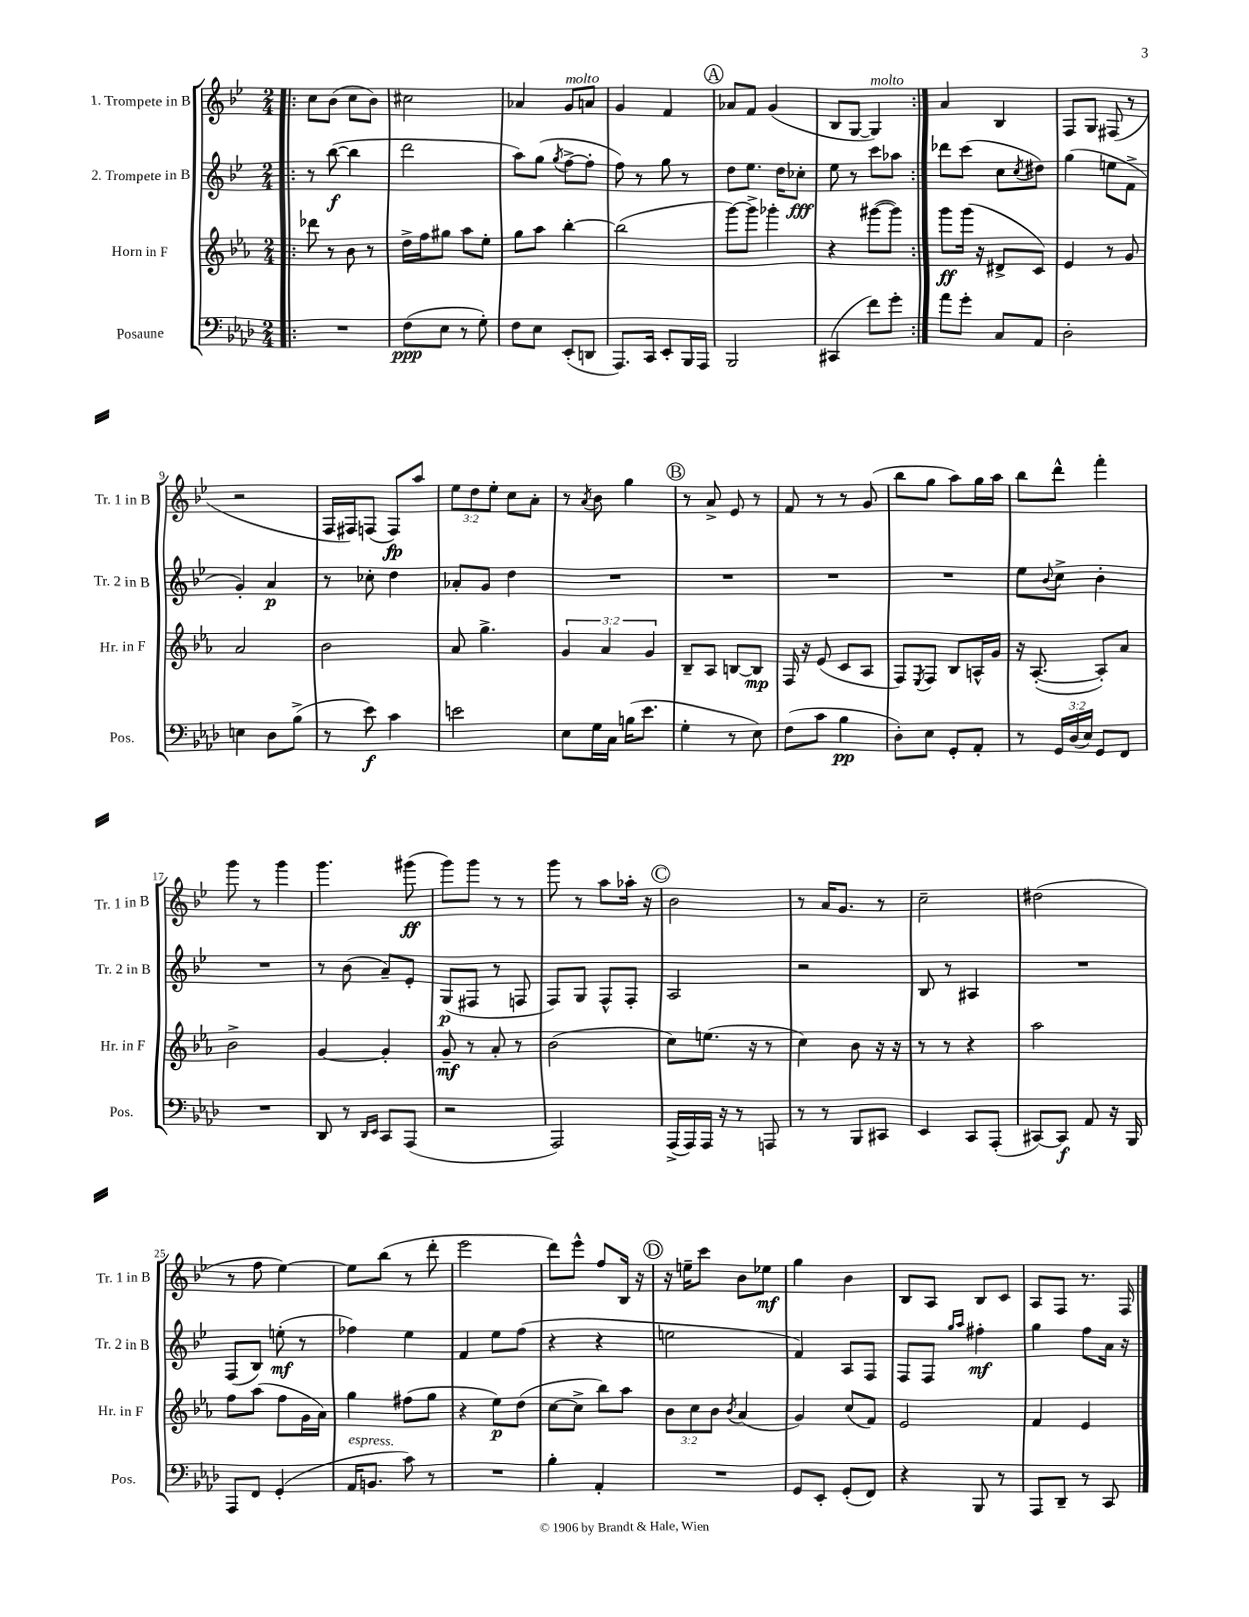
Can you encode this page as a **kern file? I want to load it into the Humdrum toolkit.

**kern	**dynam	**kern	**dynam	**kern	**dynam	**kern	**dynam
*part4	*part4	*part3	*part3	*part2	*part2	*part1	*part1
*staff4	*staff4	*staff3	*staff3	*staff2	*staff2	*staff1	*staff1
*I"Posaune	*	*I"Horn in F	*	*I"2. Trompete in B	*	*I"1. Trompete in B	*
*I'Pos.	*	*I'Hr. in F	*	*I'Tr. 2 in B	*	*I'Tr. 1 in B	*
*clefF4	*	*clefG2	*	*clefG2	*	*clefG2	*
*k[b-e-a-d-]	*	*k[b-e-a-]	*	*k[b-e-]	*	*k[b-e-]	*
*M2/4	*	*M2/4	*	*M2/4	*	*M2/4	*
=1!|:	=1!|:	=1!|:	=1!|:	=1!|:	=1!|:	=1!|:	=1!|:
2r	.	8ddd-X\	.	8r	.	8cc\L	.
.	.	8r	.	([8bb-\	f	(8b-\J	.
.	.	8b-\	.	4bb-\]	.	8cc\L	.
.	.	8r	.	.	.	8b-\J)	.
=2	=2	=2	=2	=2	=2	=2	=2
(8F\L	ppp	16dd^\LL	.	2ddd\	.	2cc#X\	.
.	.	16ff\J	.	.	.	.	.
8E-\J	.	8gg#X\J	.	.	.	.	.
8r	.	8aa-\L	.	.	.	.	.
8G'\)	.	8ee-'\J	.	.	.	.	.
=3	=3	=3	=3	=3	=3	=3	=3
8F\L	.	8gg\L	.	8aa\L)	.	4a-X/	.
8E-\J	.	8aa-\J	.	(8gg\J	.	.	.
.	.	.	.	8qgg/	.	.	.
!	!	!	!	!	!	!LO:TX:a:i:t=molto	!
(8EE-'/L	.	[4bb-'\	.	[8ff^\L	.	8g/L	.
8DDn/J	.	.	.	8ff'\J]	.	8an/J	.
=4	=4	=4	=4	=4	=4	=4	=4
8.AAA-/L)	.	(2bb-\]	.	8ff\)	.	4g/	.
.	.	.	.	8r	.	.	.
16CC/Jk	.	.	.	.	.	.	.
8EE-'/L	.	.	.	8gg\	.	4f/	.
16BBB-/L	.	.	.	8r	.	.	.
16AAA-/JJ	.	.	.	.	.	.	.
!!LO:REH:place=s1:t=A
=5	=5	=5	=5	=5	=5	=5	=5
2BBB-/	.	[8ggg\L)	.	8dd\L	.	8a-X/L	.
.	.	8ggg^\J]	.	8.ee-\J	.	8f/J	.
.	.	4ggg-X'\	.	.	.	(4g/	.
.	.	.	.	16dd\KL	.	.	.
.	.	.	.	8cc-X'\J	fff	.	.
=6	=6	=6	=6	=6	=6	=6	=6
(4CC#X/	.	4r	.	8ee-\	.	8B-/L	.
.	.	.	.	8r	.	[8G/J	.
!	!	!	!	!	!	!LO:TX:a:i:t=molto	!
8f\L)	.	([8ggg#X\L	.	8ccc\L	.	4G/])	.
8g'\J	.	8ggg#\J])	.	8aa-X\J	.	.	.
=7:|!	=7:|!	=7:|!	=7:|!	=7:|!	=7:|!	=7:|!	=7:|!
8a-\L	.	8ggg\L	ff	8ddd-X\L	.	4a/	.
8g'\J	.	(16ggg\Jk	.	(8ccc\J	.	.	.
.	.	16r	.	.	.	.	.
8C/L	.	8d#X^/L	.	8cc\L	.	4B-/	.
.	.	.	.	8qcc/	.	.	.
8AA-/J	.	8c/J)	.	8dd#X\J)	.	.	.
=8	=8	=8	=8	=8	=8	=8	=8
2D-'\	.	4e-/	.	(4gg\	.	8F/L	.
.	.	.	.	.	.	8G/J	.
.	.	8r	.	8een\L	.	(8F#X/	.
.	.	8g/	.	8f^\J	.	8r	.
!!LO:LB:g=z
=9	=9	=9	=9	=9	=9	=9	=9
4En\	.	2a-/	.	4g'/)	.	2r	.
8D-\L	.	.	.	4a/	p	.	.
(8B-^\J	.	.	.	.	.	.	.
=10	=10	=10	=10	=10	=10	=10	=10
8r	.	2b-\	.	8r	.	16F/LL	.
.	.	.	.	.	.	16F#X/J)	.
8e-\)	f	.	.	8cc-X'\	.	(8Fn/J	.
4c\	.	.	.	4dd\	.	8F/L)	fp
.	.	.	.	.	.	8aa/J	.
=11	=11	=11	=11	=11	=11	=11	=11
2en\	.	8a-/	.	8a-X'/L	.	12ee-\L	.
.	.	.	.	.	.	12dd\	.
.	.	4.gg^\	.	8g/J	.	.	.
.	.	.	.	.	.	12ee-'\J	.
.	.	.	.	4dd\	.	8cc\L	.
.	.	.	.	.	.	8a'\J	.
=12	=12	=12	=12	=12	=12	=12	=12
8E-\L	.	6g/	.	2r	.	8r	.
.	.	.	.	.	.	8qa/	.
16G\L	.	.	.	.	.	8b-\	.
.	.	6a-/	.	.	.	.	.
16C\JJ	.	.	.	.	.	.	.
(16Bn\KL	.	.	.	.	.	4gg\	.
8.e-\J	.	.	.	.	.	.	.
.	.	6g/	.	.	.	.	.
!!LO:REH:place=s1:t=B
=13	=13	=13	=13	=13	=13	=13	=13
4G'\	.	8B-~/L	.	2r	.	8r	.
.	.	8A-/J	.	.	.	8a^/	.
8r	.	[8Bn/L	.	.	.	8e-/	.
8E-\)	.	8B/J]	mp	.	.	8r	.
=14	=14	=14	=14	=14	=14	=14	=14
(8F\L	.	16F/	.	2r	.	8f/	.
.	.	16r	.	.	.	.	.
8c\J	.	(8e-/	.	.	.	8r	.
4B-\	pp	8c/L	.	.	.	8r	.
.	.	8A-/J	.	.	.	(8g/	.
=15	=15	=15	=15	=15	=15	=15	=15
8D-'\L)	.	8F/L)	.	2r	.	8bb-\L	.
.	.	8qE-/	.	.	.	.	.
8E-\J	.	8F/J	.	.	.	8gg\J	.
8GG'/L	.	8B-/L	.	.	.	8aa\L)	.
8AA-'/J	.	16An^^/L	.	.	.	16gg\L	.
.	.	16g/JJ	.	.	.	16aa\JJ	.
=16	=16	=16	=16	=16	=16	=16	=16
8r	.	16r	.	8ee-\L	.	8bb-\L	.
.	.	([8.A-'/	.	.	.	.	.
.	.	.	.	8qqb-/	.	.	.
24GG/LL	.	.	.	8cc^\J	.	8ddd^^\J	.
(24D-/	.	.	.	.	.	.	.
24E-/JJ)	.	.	.	.	.	.	.
8GG/L	.	8A-'/L])	.	4b-'\	.	4fff'\	.
8FF/J	.	8a-/J	.	.	.	.	.
!!LO:LB:g=z
=17	=17	=17	=17	=17	=17	=17	=17
2r	.	2b-^\	.	2r	.	8ggg\	.
.	.	.	.	.	.	8r	.
.	.	.	.	.	.	4ggg\	.
=18	=18	=18	=18	=18	=18	=18	=18
8DD-/	.	[4g/	.	8r	.	4.ggg\	.
8r	.	.	.	(8b-\	.	.	.
16qqDD-/LL	.	.	.	.	.	.	.
16qqEE-/JJ	.	.	.	.	.	.	.
8CC/L	.	4g'/]	.	8a~/L)	.	.	.
(8AAA-/J	.	.	.	8e-'/J	.	(8ggg#X\	ff
=19	=19	=19	=19	=19	=19	=19	=19
2r	.	8g~/	mf	(8G/L	p	8ggg\L)	.
.	.	8r	.	8F#X/J	.	8ggg\J	.
.	.	8a-'/	.	8r	.	8r	.
.	.	8r	.	8Fn/	.	8r	.
=20	=20	=20	=20	=20	=20	=20	=20
2AAA-/)	.	(2b-\	.	8F/L)	.	8ggg\	.
.	.	.	.	8G/J	.	8r	.
.	.	.	.	8F^^/L	.	8aa\L	.
.	.	.	.	8F'/J	.	16aa-X'\Jk	.
.	.	.	.	.	.	16r	.
!!LO:REH:place=s1:t=C
=21	=21	=21	=21	=21	=21	=21	=21
(16AAA-^/LL	.	8cc\L)	.	2A/	.	2b-\	.
16AAA-/)	.	.	.	.	.	.	.
16AAA-/JJ	.	(8.een\J	.	.	.	.	.
16r	.	.	.	.	.	.	.
8r	.	.	.	.	.	.	.
.	.	16r	.	.	.	.	.
8AAAn/	.	8r	.	.	.	.	.
=22	=22	=22	=22	=22	=22	=22	=22
8r	.	4cc\)	.	2r	.	8r	.
8r	.	.	.	.	.	16a/KL	.
.	.	.	.	.	.	8.g/J	.
8BBB-/L	.	8b-\	.	.	.	.	.
8CC#X/J	.	16r	.	.	.	8r	.
.	.	16r	.	.	.	.	.
=23	=23	=23	=23	=23	=23	=23	=23
4EE-/	.	8r	.	8B-/	.	2cc~\	.
.	.	8r	.	8r	.	.	.
8CC/L	.	4r	.	4A#X/	.	.	.
(8AAA-'/J	.	.	.	.	.	.	.
=24	=24	=24	=24	=24	=24	=24	=24
[8CC#X/L)	.	2aa-\	.	2r	.	(2dd#X\	.
8CC#/J]	f	.	.	.	.	.	.
8AA-/	.	.	.	.	.	.	.
16r	.	.	.	.	.	.	.
16BBB-/	.	.	.	.	.	.	.
!!LO:LB:g=z
=25	=25	=25	=25	=25	=25	=25	=25
8AAA-/L	.	8ff\L	.	(8F/L	.	8r	.
8FF/J	.	(8aa-\J	.	8B-/J)	.	8ff\	.
(4GG'/	.	8ff\L	.	(8een'\	mf	[4ee-\)	.
.	.	16g\L	.	8r	.	.	.
.	.	16a-\JJ)	.	.	.	.	.
=26	=26	=26	=26	=26	=26	=26	=26
!LO:TX:a:i:t=espress.	!	!	!	!	!	!	!
16AA-/KL	.	4gg\	.	4ff-X\)	.	8ee-\L]	.
8.BBn/J	.	.	.	.	.	.	.
.	.	.	.	.	.	(8bb-\J	.
8c\)	.	(8ff#X\L	.	4ee-\	.	8r	.
8r	.	8gg\J	.	.	.	8ddd'\	.
=27	=27	=27	=27	=27	=27	=27	=27
2r	.	4r	.	4f/	.	2eee-\	.
.	.	8ee-\L)	p	8ee-\L	.	.	.
.	.	(8dd\J	.	(8ff\J	.	.	.
=28	=28	=28	=28	=28	=28	=28	=28
4B-'\	.	[8cc\L	.	4r	.	8ddd\L)	.
.	.	8cc^\J]	.	.	.	8eee-^^\J	.
4AA-'/	.	8bb-\L)	.	4r	.	8ff/L	.
.	.	8aa-\J	.	.	.	16B-/Jk	.
.	.	.	.	.	.	16r	.
!!LO:REH:place=s1:t=D
=29	=29	=29	=29	=29	=29	=29	=29
2r	.	12b-\L	.	2een\	.	16r	.
.	.	.	.	.	.	16een~\KL	.
.	.	12cc\	.	.	.	.	.
.	.	.	.	.	.	8ccc\J	.
.	.	12b-\J	.	.	.	.	.
.	.	8qb-/	.	.	.	.	.
.	.	(4a-/	.	.	.	8b-\L	.
.	.	.	.	.	.	8ee-X\J	mf
=30	=30	=30	=30	=30	=30	=30	=30
8GG/L	.	4g/)	.	4f/)	.	4gg\	.
8EE-'/J	.	.	.	.	.	.	.
(8GG'/L	.	(8cc/L	.	8A/L	.	4b-\	.
8FF/J)	.	8f/J)	.	8F/J	.	.	.
=31	=31	=31	=31	=31	=31	=31	=31
4r	.	2e-/	.	8F/L	.	8B-/L	.
.	.	.	.	8F/J	.	8A/J	.
.	.	.	.	16qqgg/LL	.	.	.
.	.	.	.	16qqaa/JJ	.	.	.
8BBB-/	.	.	.	4ff#X'\	mf	8B-/L	.
8r	.	.	.	.	.	8c/J	.
=32	=32	=32	=32	=32	=32	=32	=32
8AAA-/L	.	4f/	.	4gg\	.	8A/L	.
8DD-~/J	.	.	.	.	.	8F/J	.
8r	.	4e-/	.	8ff\L	.	8.r	.
8CC/	.	.	.	16a\Jk	.	.	.
.	.	.	.	16r	.	16F/	.
==	==	==	==	==	==	==	==
*-	*-	*-	*-	*-	*-	*-	*-
